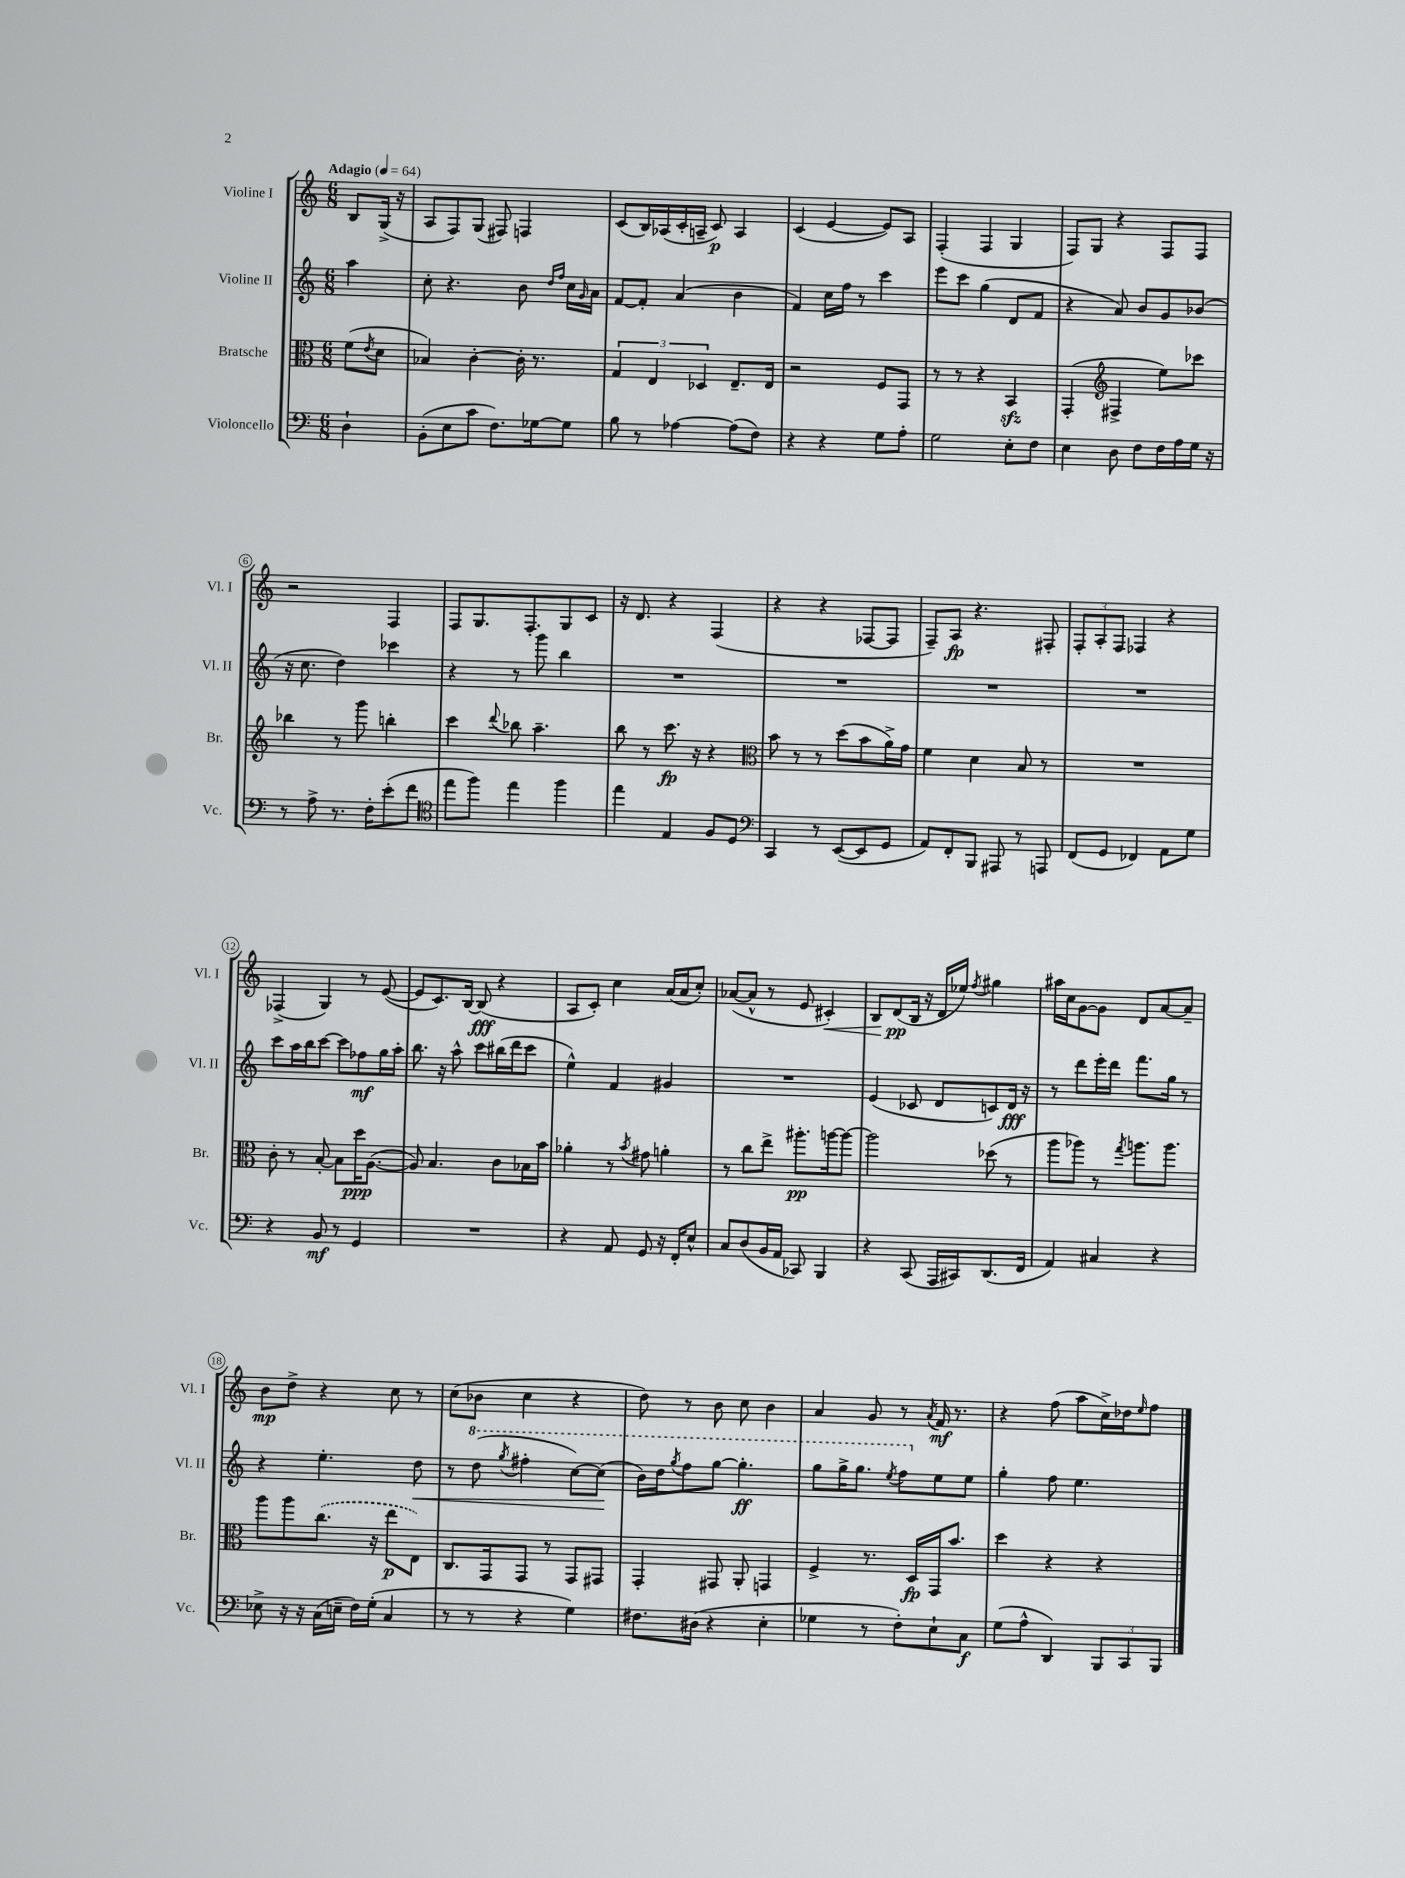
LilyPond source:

<<
\new StaffGroup <<
\new Staff = "s0" \with { instrumentName = "Violine I" shortInstrumentName = "Vl. I" } {
    \clef treble \key c \major \numericTimeSignature \time 6/8 \partial 4 \tempo "Adagio" 4 = 64
    b8 g16->( r16 |
    a8 f8) g8( fis8) f4 |
    c'8( b16) aes16( c'16-. a16-- c'8\p) a4 |
    c'4( e'4~ e'8) a8 |
    f4-.( f4 g4 |
    f8) g8 r4 f8 f8 |
    r2 f4 |
    f8 g8. f8.-. g8 c'8 |
    r16 d'8. r4 f4( |
    r4 r4 fes8~ fes8 |
    f8--) a8\fp r4. fis8-. |
    \tuplet 3/2 { f8-. a8-. f8 } fes4 r4 |
    fes4->( g4) r8 e'8~( |
    e'8 c'8.) b16~ b8\fff( r4 |
    a8 c'8-.) c''4 a'16( a'16 c''8-.) |
    aes'8~( aes'8-^ r8 e'8 cis'4-.\<) |
    b8 d'8\pp\!( b16 r16 d'16 ees''16) \acciaccatura { f''8 } gis''4 |
    ais''16 c''16 g'8~ g'8 d'8 a'8~ a'8-- |
    b'8\mp d''8-> r4 c''8 r8 |
    c''8( bes'8 c''4 r4 |
    d''8) r8 b'8 c''8 b'4 |
    a'4 g'8 r8 \acciaccatura { a'8 } f'16\mf r8. |
    r4 f''8( a''8 c''16->) des''16 \grace { e''16 } f''8 \bar "|." |
}
\new Staff = "s1" \with { instrumentName = "Violine II" shortInstrumentName = "Vl. II" } {
    \clef treble \key c \major \numericTimeSignature \time 6/8 \partial 4
    a''4 |
    c''8-. r4. b'8 \grace { d''16 f''16 } c''16 \grace { g'16 } a'16 |
    f'8~ f'8-. a'4( b'4 |
    f'4) c''16 f''16 r8 c'''4 |
    e'''8 c'''8 g''4( d'8 f'8 |
    r4 a'8) b'8 g'8 bes'8( |
    r16 c''8. d''4) ces'''4 |
    r4 r8 g'''8 b''4 |
    R2. |
    R2. |
    R2. |
    R2. |
    c'''8 a''16 b''16 c'''8~ c'''8 fes''8\mf g''16 a''16-. |
    b''8. r16 a''8-^ c'''8 bis''16( d'''16 c'''8 |
    e''4-^) f'4 gis'4 |
    R2. |
    e'4( ces'8 d'8 c'8) d'16\fff r16 |
    r8 d'''8 e'''16-. d'''16 f'''8. g''16 r8 |
    r4 e''4.-. d''8\< |
    r8 \ottava #1 d'''8( \acciaccatura { g'''8 } fis'''4-. c'''8~) c'''8\!( |
    b''16) d'''16 \acciaccatura { g'''8 } f'''8 g'''8~ g'''4.-.\ff |
    g'''8 g'''16-> g'''8. \acciaccatura { e'''8 } f'''8 \ottava #0 e''8 e''8 |
    g''4-. f''8 e''4. \bar "|." |
}
\new Staff = "s2" \with { instrumentName = "Bratsche" shortInstrumentName = "Br." } {
    \clef alto \key c \major \numericTimeSignature \time 6/8 \partial 4
    f'8( \acciaccatura { e'8 } d'8 |
    bes4) c'4~-. c'16-. r8. |
    \tuplet 3/2 { g4 e4 des4 } e8.-- e16 |
    r2 f8 g,8 |
    r8 r8 r4 b,4\sfz |
    g,4-.( \clef treble fis4-> e''8) ces'''8 |
    bes''4 r8 g'''8 b''4-. |
    c'''4 \appoggiatura { d'''8 } bes''8 a''4.-- |
    b''8 r8 c'''8.\fp r16 r4 |
    \clef alto b'8 r8 r8 d''8( b'8 a'16->) g'16 |
    f'4 d'4 b8 r8 |
    R2. |
    c'8-. r8 b8~-. b8 d''16\ppp a8.~( |
    a8) b4. c'8 bes16 b'16 |
    aes'4-. r8 \acciaccatura { b'8 } gis'8 a'4-. |
    r8 c''8 e''8-> ais''8.-.\pp a''16~ a''8~ |
    a''2 des''8( r8 |
    a''8 aes''8) r8 \acciaccatura { g''8 } a''8. a''8. |
    a''8 a''8 \once \slurDashed c''8.( r16 e''8\p e8) |
    c8. g,16 g,8 r8 g,8 gis,8 |
    g,4-. gis,8 a,8-. g,4 |
    f4-> r8. d16\fp g,16 b'8. |
    d''4 r4 r4 \bar "|." |
}
\new Staff = "s3" \with { instrumentName = "Violoncello" shortInstrumentName = "Vc." } {
    \clef bass \key c \major \numericTimeSignature \time 6/8 \partial 4
    d4-! |
    b,8-.( e8 c'8 f8.) ges16~ ges8 |
    b8 r8 aes4~ aes8( f8) |
    r4 r4 g8 a8-. |
    g2 e8-. f8 |
    e4 d8 f8 f16 a16 g16 r16 |
    r8 a8-> r8. f16-. e'8-.( f'8 |
    \clef tenor e''8 f''8) e''4 f''4 |
    e''4 e4 f8 d8 |
    \clef bass c,4 r8 e,8~( e,8 g,8 |
    a,8) f,8-. b,,8 ais,,8 r8 a,,8 |
    f,8( g,8 fes,4) a,8 g8 |
    r4 b,8\mf r8 g,4 |
    R2. |
    r4 a,8 g,8 r16 f,16-. e8-^ |
    c8 d8( b,16 a,16 ces,8) b,,4 |
    r4 c,8( a,,16 cis,16) d,8.( f,16 |
    a,4) cis4 r4 |
    ees8-> r16 r16 c16( e16-- f16) g16-.( c4 |
    r8 r8 r4 g4) |
    fis8. dis16( r4 e4-. |
    ges4 r8 f8-.) e8-! c8\f |
    g8( a8-^ d,4) \tuplet 3/2 { b,,8 c,8 b,,8 } \bar "|." |
}
>>
>>
\layout { \context { \Score \override BarNumber.stencil = #(make-stencil-circler 0.1 0.3 ly:text-interface::print) } }
